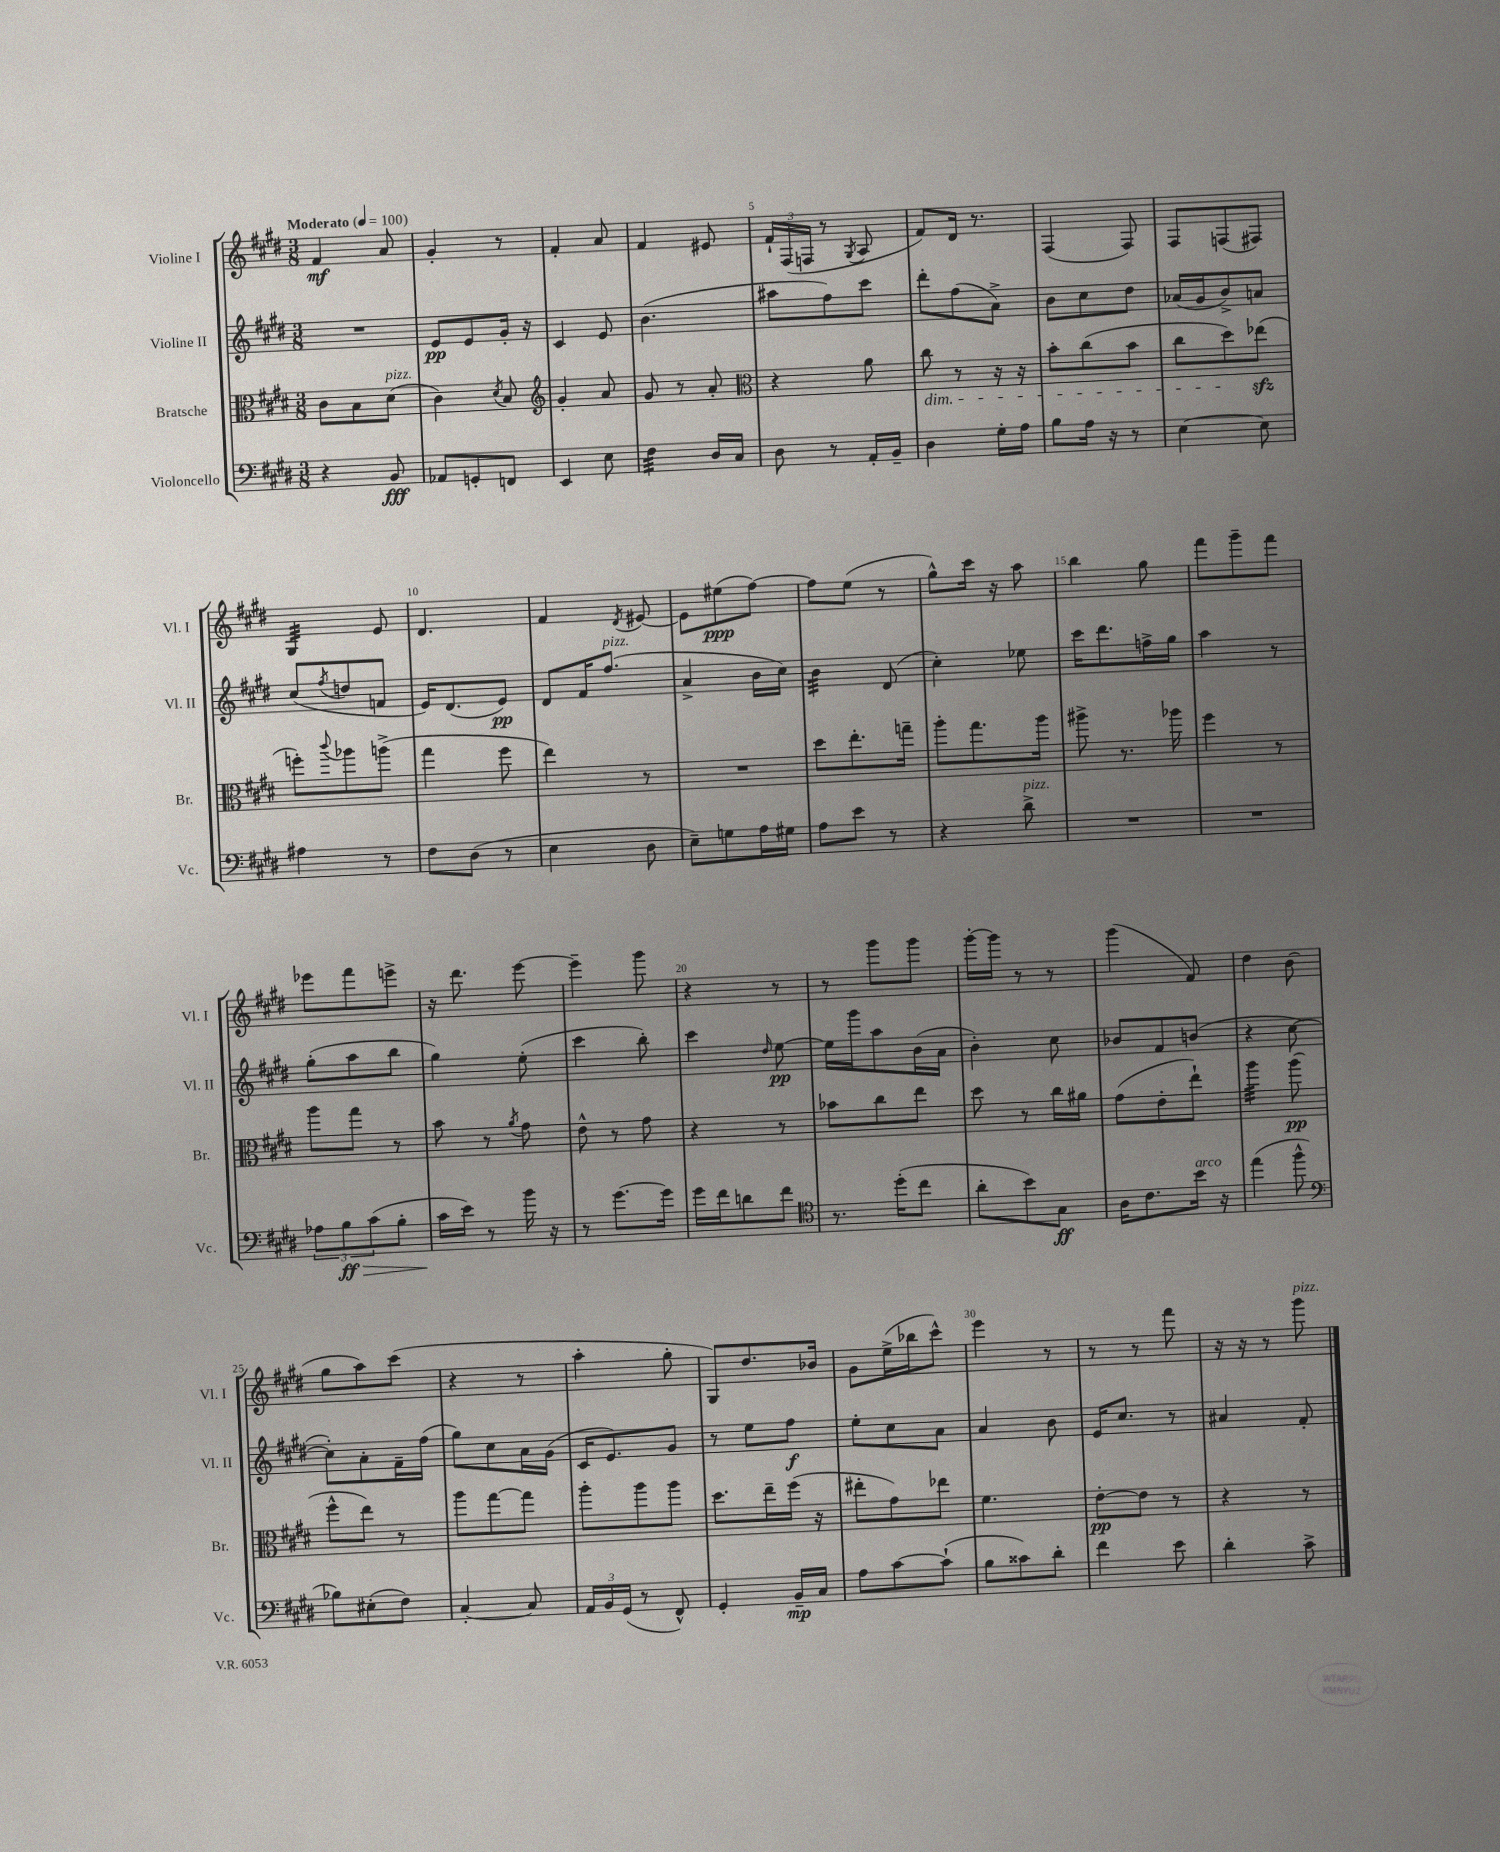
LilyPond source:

<<
\new StaffGroup <<
\new Staff = "s0" \with { instrumentName = "Violine I" shortInstrumentName = "Vl. I" } {
    \clef treble \key e \major \numericTimeSignature \time 3/8 \tempo "Moderato" 4 = 100
    fis'4\mf a'8 |
    gis'4-. r8 |
    fis'4-. a'8 |
    fis'4 eis'8 |
    \tuplet 3/2 { fis'16-! fis16( f16 } r8 \acciaccatura { gis8 } a8 |
    fis'8) dis'16 r8. |
    fis4( fis8) |
    fis8 f8( fis8) |
    gis4:32 e'8 |
    dis'4. |
    fis'4 \acciaccatura { dis'8 } eis'8~ |
    eis'8 eis''8\ppp( fis''8~) |
    fis''8 e''8( r8 |
    gis''8-^) cis'''16 r16 a''8 |
    b''4 gis''8 |
    fis'''8 gis'''8-- fis'''8 |
    ees'''8 fis'''8 e'''8-> |
    r16 dis'''8. e'''8~ |
    e'''4-- gis'''8 |
    r4 r8 |
    r8 gis'''8 gis'''8 |
    gis'''16~-. gis'''16 r8 r8 |
    gis'''4( fis'8) |
    dis''4 b'8( |
    gis''8 a''8) cis'''8( |
    r4 r8 |
    a''4-. gis''8-. |
    gis8) dis''8. bes'16 |
    gis'8 e''16->( bes''16 cis'''8-^) |
    e'''4 r8 |
    r8 r8 fis'''8 |
    r16 r16 r8 gis'''8^\markup { \italic "pizz." } \bar "|." |
}
\new Staff = "s1" \with { instrumentName = "Violine II" shortInstrumentName = "Vl. II" } {
    \clef treble \key e \major \numericTimeSignature \time 3/8
    R4. |
    e'8\pp e'8 gis'16-. r16 |
    cis'4 e'8 |
    b'4.( |
    ais''8 fis''8) cis'''8 |
    dis'''8-. fis''8( a'8->) |
    b'8 cis''8 dis''8 |
    aes'16( gis'16 b'8->) a'8 |
    cis''8( \acciaccatura { fis''8 } d''8 f'8 |
    e'16) dis'8.( e'8\pp) |
    dis'8 fis'16 fis''8.^\markup { \italic "pizz." }( |
    a'4-> b'16 cis''16) |
    b'4:32 dis'8( |
    cis''4-.) ees''8 |
    cis'''16 dis'''8. f''16-> gis''16 |
    a''4 r8 |
    gis''8-.( a''8 b''8 |
    gis''4) e''8-.( |
    cis'''4 b''8-.) |
    cis'''4 \grace { dis''16 } e''8~\pp |
    e''16 gis'''16 a''8 b'16( a'16 |
    b'4-.) cis''8 |
    bes'8 fis'8 b'8( |
    r4 cis''8~ |
    cis''8-.) a'8-. fis'16-- fis''16( |
    gis''8) cis''8 a'16 gis'16( |
    cis'16 e'8.) gis'8 |
    r8 e''8 fis''8\f |
    e''8-. cis''8 a'8 |
    a'4 b'8 |
    e'16 cis''8. r8 |
    ais'4 fis'8-. \bar "|." |
}
\new Staff = "s2" \with { instrumentName = "Bratsche" shortInstrumentName = "Br." } {
    \clef alto \key e \major \numericTimeSignature \time 3/8
    cis'8 b8 dis'8^\markup { \italic "pizz." }( |
    cis'4) \acciaccatura { dis'8 } b8 |
    \clef treble gis'4-. a'8 |
    gis'8 r8 a'8-. |
    \clef alto r4 a'8 |
    cis''8\dim r8 r16 r16 |
    b'8-. cis''8( b'8 |
    cis''8 dis''8\!) ees''8\sfz( |
    f''8-.) \appoggiatura { cis'''8 } aes''8 a''8->( |
    gis''4 fis''8 |
    e''4) r8 |
    R4. |
    dis''8 e''8.-. g''16-- |
    a''8-. gis''8. a''16 |
    ais''8-> r8. aes''16 |
    fis''4 r8 |
    a''8 gis''8 r8 |
    b'8 r8 \acciaccatura { a'8 } gis'8 |
    e'8-^ r8 gis'8 |
    r4 r8 |
    bes'8 cis''8 e''8 |
    dis''8 r8 cis''16 ais'16 |
    gis'8( e'8-. e''8-!) |
    a''4:32 a''8\pp( |
    fis''8-^ e''8) r8 |
    a''8 gis''8~ gis''8 |
    a''8-. a''8 a''8 |
    dis''8. e''16-- fis''16( r16 |
    eis''8-. gis'8) ees''8 |
    fis'4. |
    e'8~-.\pp e'8 r8 |
    r4 r8 \bar "|." |
}
\new Staff = "s3" \with { instrumentName = "Violoncello" shortInstrumentName = "Vc." } {
    \clef bass \key e \major \numericTimeSignature \time 3/8
    r4 b,8\fff |
    aes,8 g,8-. f,8 |
    e,4 e8 |
    fis4:32 dis16 cis16 |
    dis8 r8 a,16-. b,16-- |
    dis4 gis16-. a16 |
    b8 a16 r16 r8 |
    e4~ e8 |
    ais4 r8 |
    fis8 dis8( r8 |
    e4 dis8 |
    e8--) g8 a16 gis16 |
    a8 e'8 r8 |
    r4 dis'8->^\markup { \italic "pizz." } |
    R4. |
    R4. |
    \tuplet 3/2 { aes8 b8\ff\> cis'8( } b8-. |
    cis'16\! e'16) r8 b'16 r16 |
    r8 gis'8.~ gis'16 |
    gis'16 fis'16 d'8 fis'8 |
    \clef tenor r8. dis''16-.( cis''8 |
    a'8-. b'8) gis8\ff |
    a16 cis'8. b'16^\markup { \italic "arco" } r16 |
    e''4( fis''8-^ |
    \clef bass bes8) eis8-.( fis8) |
    cis4~-. cis8 |
    \tuplet 3/2 { a,16 b,16 gis,16( } r8 fis,8-^) |
    gis,4-. b,16--\mp cis16 |
    a8 cis'8~ cis'8-!( |
    b8 cisis'8) dis'8-. |
    fis'4 e'8 |
    dis'4-. cis'8-> \bar "|." |
}
>>
>>
\layout { \context { \Score \override BarNumber.break-visibility = ##(#f #t #t) barNumberVisibility = #(every-nth-bar-number-visible 5) } }
